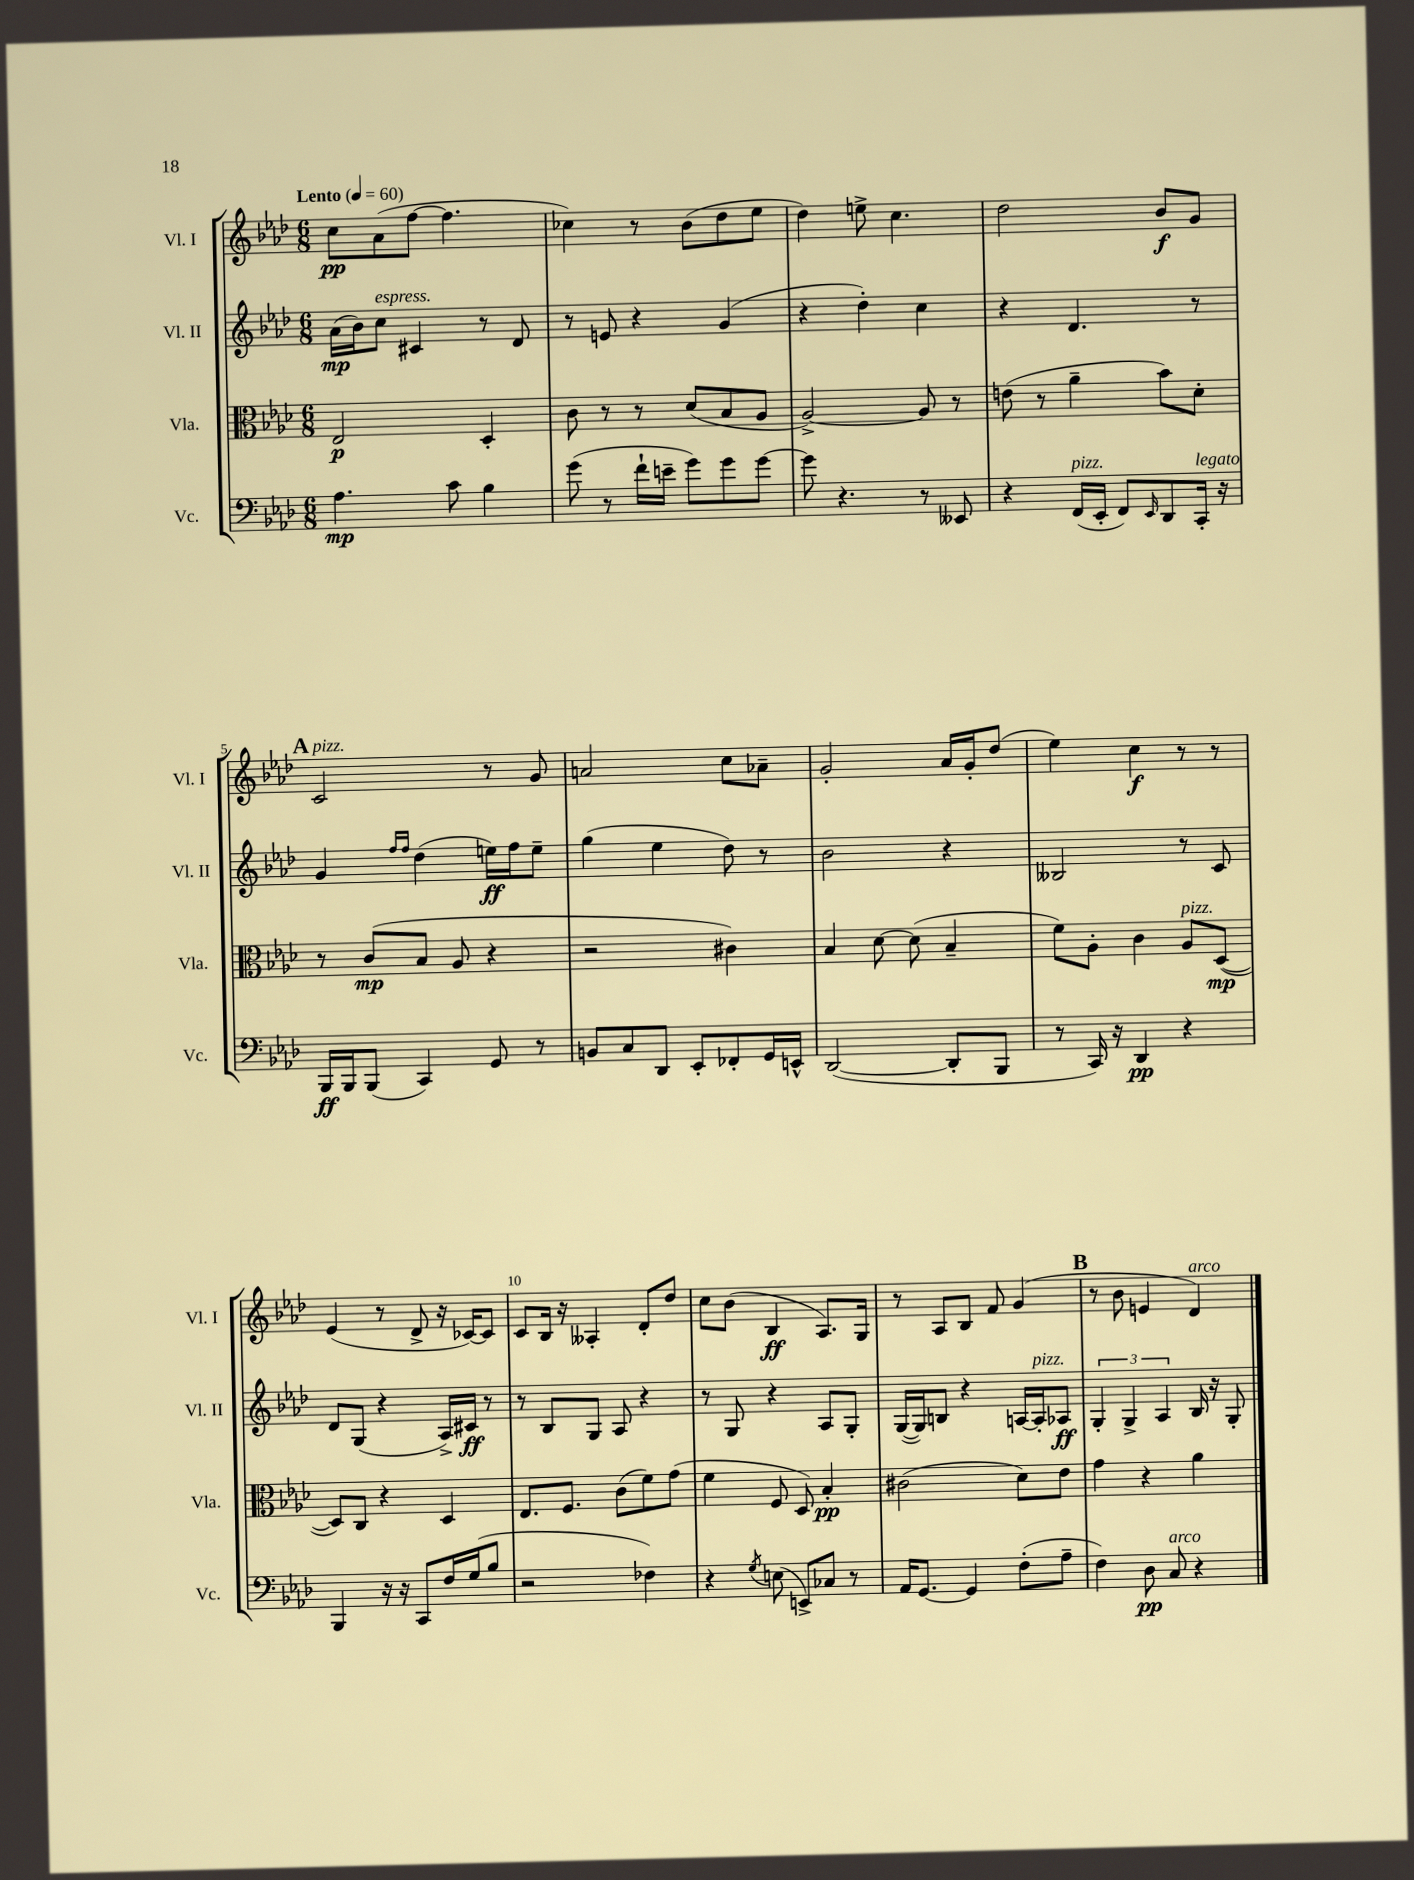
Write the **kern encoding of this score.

**kern	**kern	**kern	**kern
*staff4	*staff3	*staff2	*staff1
*clefF4	*clefC3	*clefG2	*clefG2
*k[b-e-a-d-]	*k[b-e-a-d-]	*k[b-e-a-d-]	*k[b-e-a-d-]
*M6/8	*M6/8	*M6/8	*M6/8
*MM60	*MM60	*MM60	*MM60
4.A-	2E-	(16a-	8cc
.	.	16b-)	.
.	.	8cc	(8a-
.	.	4c#	[8ff
8c	.	.	4.ff]
4B-	4D-'	8r	.
.	.	8d-	.
=	=	=	=
(8g	8c	8r	4cc-)
8r	8r	8e	.
16f`	8r	4r	8r
16e~	.	.	.
8g)	(8d-	.	(8b-
8g	8B-	(4g	8dd-
[8g	8A-	.	8ee-
=	=	=	=
8g]	[2A-^)	4r	4dd-)
4.r	.	.	.
.	.	4dd-')	8ee^
.	.	.	4.cc
8r	8A-]	4cc	.
8EE--	8r	.	.
=	=	=	=
4r	(8e	4r	2dd-
.	8r	.	.
(16FF	4a-~	4.d-	.
16EE-'	.	.	.
8FF)	.	.	.
16qqEE-	.	.	.
8DD-	8b-)	.	8b-
16CC'	8d-'	8r	8g
16r	.	.	.
=	=	=	=
16BBB-	8r	4g	2c
16BBB-	.	.	.
(8BBB-	(8c	.	.
.	.	16qqff	.
.	.	16qqff	.
4CC)	8B-	(4dd-	.
.	8A-	.	.
8GG	4r	16ee)	8r
.	.	16ff	.
8r	.	8ee~	8g
=	=	=	=
8BB	2r	(4gg	2a
8C	.	.	.
8DD-	.	4ee-	.
8EE-'	.	.	.
8FF-'	4c#)	8dd-)	8cc
16GG	.	8r	8a-~
16EE^^	.	.	.
=	=	=	=
([2DD-	4B-	2b-	2g'
.	[8d-	.	.
.	(8d-]	.	.
8DD-']	4B-~	4r	16a-
.	.	.	16g'
8BBB-	.	.	(8dd-
=	=	=	=
8r	8f)	2B--	4ee-)
16CC)	8A-'	.	.
16r	.	.	.
4DD-	4c	.	4cc
4r	8A-	8r	8r
.	([8D-	8c	8r
=	=	=	=
4BBB-	8D-])	8d-	(4e-
.	8C	(8G	.
16r	4r	4r	8r
16r	.	.	.
8CC	.	.	8d-^
16F	4D-	16A-^)	16r
(16G	.	16c#	[16c-)
8B-	.	8r	8c-]
=	=	=	=
2r	8.E-	8r	8c
.	.	8B-	16B-
.	8.F	.	16r
.	.	8G	4A--'
.	(8c	8A-	.
4F-)	8f)	4r	8d-'
.	(8g	.	8dd-
=	=	=	=
4r	4f	8r	8cc
.	.	8G	(8b-
8qG	.	.	.
(8E	8F	4r	4B-
8EE^)	8D-)	.	.
8C-	4B-'	8A-	8.A-)
8r	.	8G'	.
.	.	.	16G
=	=	=	=
16AA-	(2c#	([16G	8r
[8.GG	.	16G])	.
.	.	8B	8A-
4GG]	.	4r	8B-
.	.	.	8f
(8F'	8d-)	[16A	(4g
.	.	16A']	.
8A-~	8e-	8A-	.
=	=	=	=
4F)	4g	6G'	8r
.	.	.	8b-
.	.	6G^	.
8D-	4r	.	4e
.	.	6A-	.
8C	.	.	.
4r	4a-	16B-	4d-)
.	.	16r	.
.	.	8G'	.
==	==	==	==
*-	*-	*-	*-
